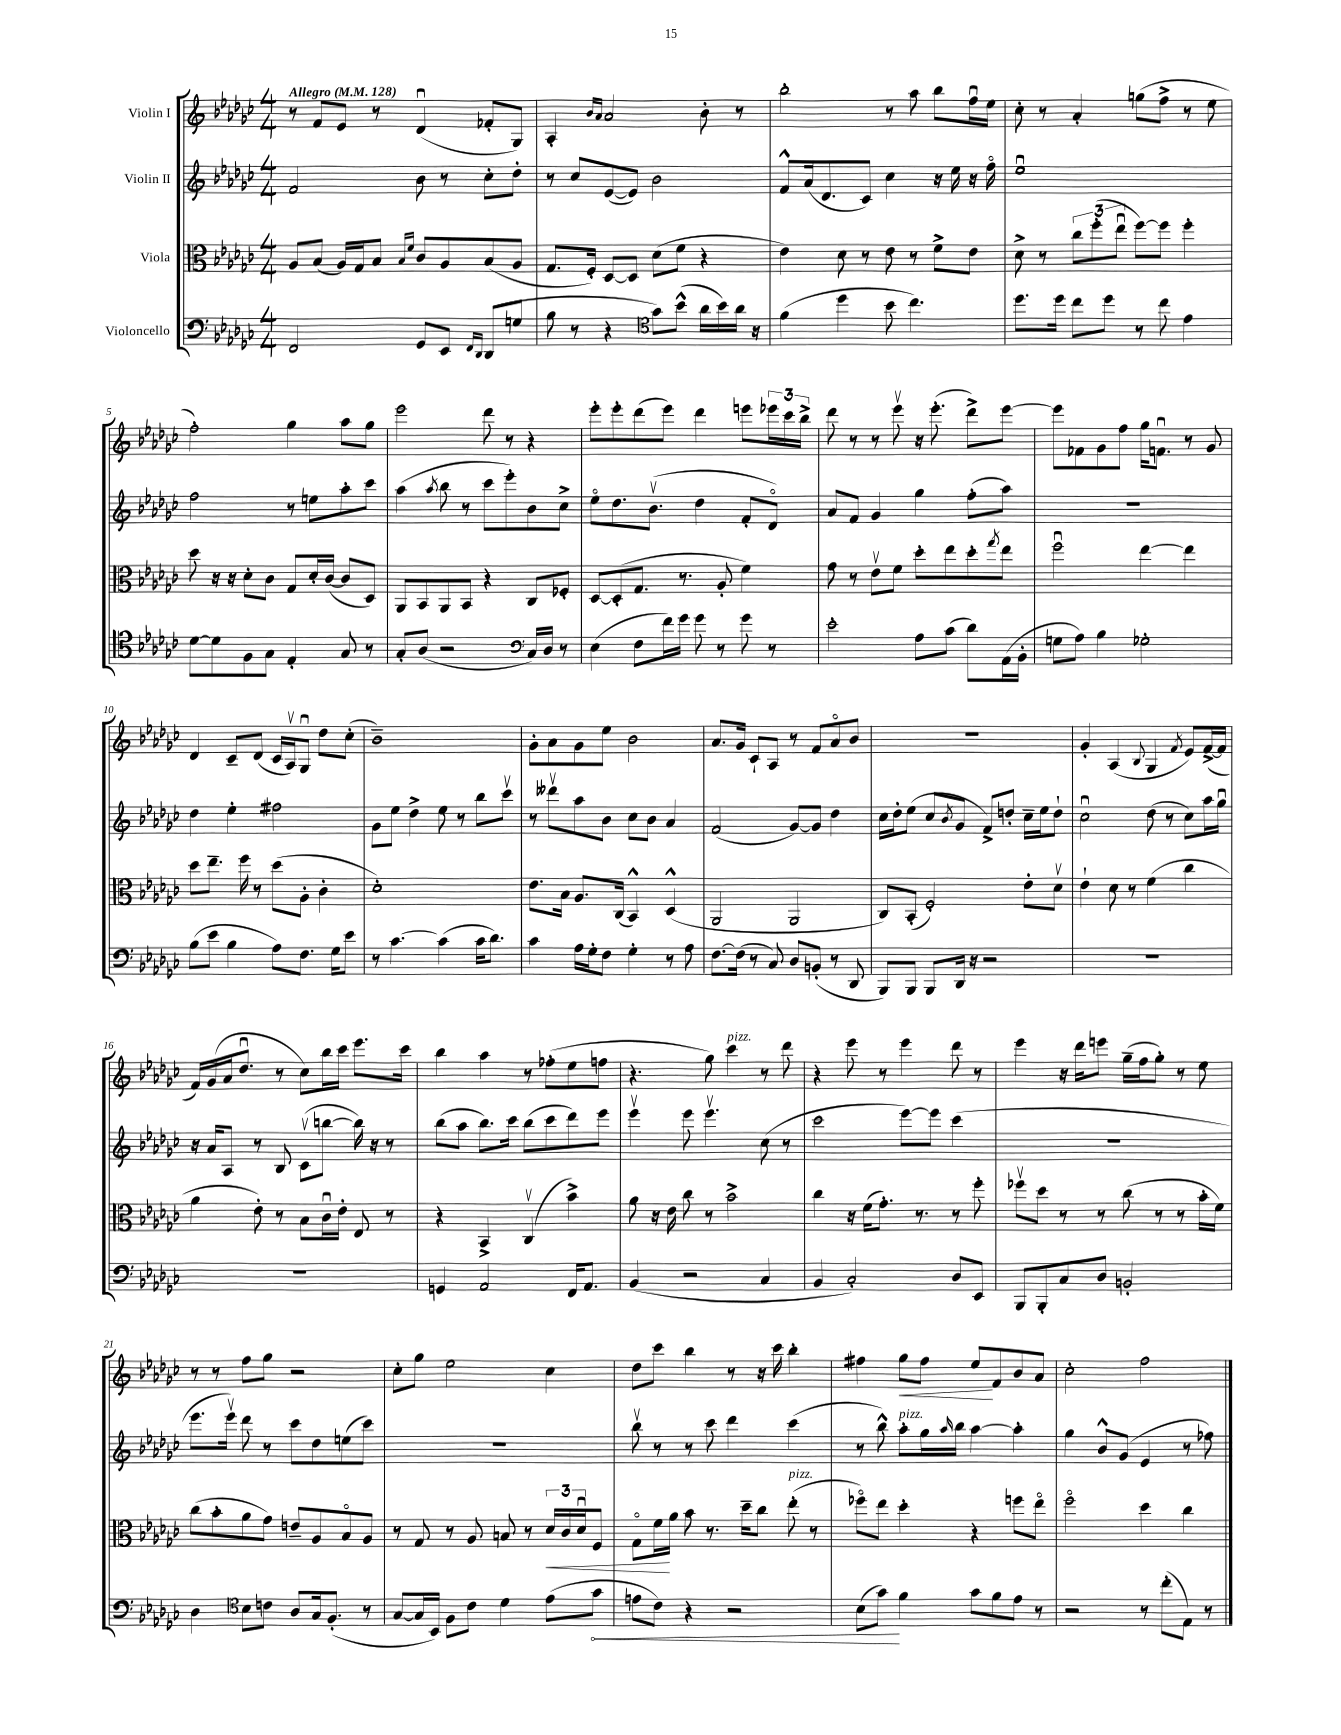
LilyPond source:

<<
\new StaffGroup <<
\new Staff = "s0" \with { instrumentName = "Violin I" } {
    \clef treble \key ges \major \numericTimeSignature \time 4/4 \tempo "Allegro" 4 = 128
    r8 f'8 ees'8 r8 des'4\downbow( fes'8-. ges8) |
    aes4-. \grace { bes'16 aes'16 } aes'2 bes'8-. r8 |
    bes''2-. r8 aes''8 bes''8 f''16\downbow ees''16 |
    ces''8-. r8 aes'4-. g''8( f''8-> r8 ees''8 |
    f''2-.) ges''4 aes''8 ges''8 |
    ees'''2 des'''8 r8 r4 |
    ees'''8-. ees'''8-. des'''8( ees'''8) des'''4 e'''8 \tuplet 3/2 { ees'''16 ces'''16 bes''16-> } |
    des'''8 r8 r8 ees'''8\upbow r16 ees'''8.-.( des'''8->) ees'''8~ |
    ees'''8 fes'8 ges'8 f''8 ges''16 f'8.\downbow r8 ges'8 |
    des'4 ces'8-- des'8( ces'16 aes16\upbow) ges8\downbow des''8 ces''8-.( |
    bes'1--) |
    ges'8-. aes'8 ges'8 ees''8 bes'2 |
    aes'8. ges'16 ces'8-! aes8 r8 f'8 aes'8\flageolet bes'8 |
    R1 |
    ges'4-. aes4( \appoggiatura { bes8 } ges4 \acciaccatura { f'8 } ees'8) f'16~->( f'16 |
    f'16) ges'16( aes'16 des''8.\downbow r8 ces''8) bes''16 ces'''16 ees'''8. ces'''16 |
    bes''4 aes''4 r8 fes''8-.( ees''8 f''8 |
    r4. ges''8) ces'''4^\markup { \italic "pizz." } r8 des'''8 |
    r4 ees'''8 r8 ees'''4 des'''8 r8 |
    ees'''4 r16 des'''16 e'''8 ges''16--( f''16 ges''8-.) r8 ees''8 |
    r8 r8 f''8 ges''8 r2 |
    ces''8-. ges''8 ees''2 ces''4 |
    des''8 ces'''8 bes''4 r8 r16 ces'''16 bes''4-. |
    fis''4 ges''8\< fis''8 ees''8\! f'8 bes'8 aes'8 |
    ces''2-. f''2 \bar "|." |
}
\new Staff = "s1" \with { instrumentName = "Violin II" } {
    \clef treble \key ges \major \numericTimeSignature \time 4/4
    f'2 bes'8 r8 ces''8-. des''8-. |
    r8 ces''8 ees'8~( ees'8) bes'2 |
    f'8-^ aes'16( des'8. ces'8) ces''4 r16 ees''16 r16 f''16\flageolet |
    ees''1\downbow |
    f''2 r8 e''8 aes''8-. ces'''8 |
    aes''4( \acciaccatura { aes''8 } bes''8 r8 ces'''8 ees'''8-.) bes'8 ces''8-> |
    ees''8\flageolet des''8. bes'8.\upbow( des''4 f'8-. des'8\flageolet) |
    aes'8 f'8 ges'4 ges''4 f''8-.( aes''8) |
    R1 |
    des''4 ees''4-. fis''2 |
    ges'8 ees''8 des''4-> ees''8 r8 bes''8 ces'''8\upbow |
    r8 deses'''8\upbow aes''8 bes'8 ces''8 bes'8 aes'4 |
    f'2( ges'8~) ges'8 des''4 |
    ces''16 des''16-. ees''8( ces''8 \acciaccatura { bes'8 } ges'8 f'8->) d''8-. ces''16-- ees''16 d''8-! |
    ces''2\downbow des''8( r8 ces''8) aes''16 ges''16\downbow |
    r16 aes'16 aes8 r8 bes8 ces'8\upbow( b''8~ b''16) r16 r8 |
    bes''8( aes''8 bes''8.) ces'''16 bes''8( ces'''8 des'''8) ees'''8 |
    ees'''4\upbow ees'''8 ees'''4.\upbow ces''8( r8 |
    ces'''2 ees'''8~) ees'''8 ces'''4( |
    R1 |
    ees'''8. ees'''16\upbow) des'''8 r8 ces'''8 des''8 e''8( ces'''8) |
    R1 |
    bes''8\upbow r8 r8 ces'''8 des'''4 ces'''4( |
    r8 bes''8-^) aes''8-.^\markup { \italic "pizz." } ges''16 \grace { aes''16 } bes''16 aes''4~ aes''4-. |
    ges''4 bes'8-^ ges'8( ees'4 r8 fes''8) \bar "|." |
}
\new Staff = "s2" \with { instrumentName = "Viola" } {
    \clef alto \key ges \major \numericTimeSignature \time 4/4
    aes8 bes8( aes16) ges16 bes8 \grace { bes16 f'16 } ces'8 aes8 bes8( aes8 |
    ges8. f16-.) des8~ des8 des'8( f'8 r4 |
    ees'4) des'8 r8 ees'8 r8 f'8-> ees'8 |
    des'8-> r8 \tuplet 3/2 { ces''8 f''8-.( ees''8\downbow } f''8~) f''8 f''4-. |
    des''8 r16 r16 des'8-. ces'8 ges8 des'16-. ces'16~( ces'8 des8) |
    aes,8 bes,8 aes,8 bes,8 r4 ces8 fes8-. |
    des8~ des8-.( ges8. r8. aes8-. f'4) |
    ges'8 r8 ees'8\upbow f'8 des''8-. ees''8 des''8-. \acciaccatura { ges''8 } ees''8 |
    f''2\downbow ees''4~ ees''4 |
    des''8 ees''8.-- f''16 r8 des''8( aes8-. ces'4-. |
    des'1-.) |
    ees'8. bes16 aes8. ces16( bes,4-^) des4-^( |
    aes,2 aes,2 |
    ces8) bes,8-.( f2-.) ees'8-. des'8\upbow |
    ees'4-! des'8 r8 f'4( ces''4 |
    aes'4 ees'8-.) r8 bes8 ces'16\downbow ees'16-. ees8 r8 |
    r4 bes,4-> ces4\upbow( bes'4->) |
    aes'8 r16 ees'16 ces''8 r8 bes'2-> |
    ces''4 r16 f'16( ges'8.-.) r8. r8 f''8-. |
    fes''8\upbow des''8 r8 r8 ces''8( r8 r8 bes'16-. f'16) |
    ces''8( bes'8-. aes'8 ges'8) e'8-- aes8 bes8\flageolet aes8 |
    r8 ges8 r8 aes8 b8 r8 \tuplet 3/2 { des'16\< ces'16 des'16\downbow } f8 |
    ges8\flageolet f'16\! aes'16 bes'8 r8. des''16-- ces''8 ees''8-.^\markup { \italic "pizz." }( r8 |
    fes''8\flageolet) ees''8 des''4-. r4 f''8 ees''8\flageolet |
    f''2\flageolet des''4 ces''4 \bar "|." |
}
\new Staff = "s3" \with { instrumentName = "Violoncello" } {
    \clef bass \key ges \major \numericTimeSignature \time 4/4
    f,2 ges,8 ees,8 \grace { f,16 des,16 } des,8( g8 |
    bes8 r8 r4 \clef tenor ges'8) bes'8-^( aes'16 bes'16) aes'16 r16 |
    f'4( des''4 bes'8 ces''4.) |
    des''8. des''16 ces''8 des''8 r8 ces''8 ees'4 |
    des'8~ des'8 f8 ges8 ees4-. ges8 r8 |
    ges8-. aes8( r2 \clef bass ces16) des16 r8 |
    ees4( f8 f'16) ges'16 ges'8 r8 ges'8 r8 |
    ees'2-. aes8 ces'8( des'8) aes,16( bes,16-. |
    g8 aes8) bes4 ges2-. |
    bes8( ees'8 bes4 aes8) f8. ges16 ees'8 |
    r8 ces'4.~ ces'4( ces'16 des'8.) |
    ces'4 aes16 ges16-. f8 ges4-. r8 aes8 |
    f8.~ f16( r8 ces8) des8 b,8-.( r8 des,8 |
    bes,,8) bes,,8 bes,,8 des,16 r16 r2 |
    R1 |
    R1 |
    g,4 aes,2 f,16 aes,8. |
    bes,4( r2 ces4 |
    bes,4 ces2-.) des8 ees,8 |
    bes,,8 bes,,8-. ces8 des8 b,2-. |
    des4 \clef tenor bes8 c'8 aes8 ges16 f8.-.( r8 |
    ges8~ ges16 bes,16) f8 ces'8 des'4 ees'8( \once \override Hairpin.circled-tip = ##t ges'8\< |
    e'8 ces'8) r4 r2 |
    bes8( ges'8\!) f'4 ges'8 f'8 ees'8 r8 |
    r2 r8 ces''8-.( ees8) r8 \bar "|." |
}
>>
>>
